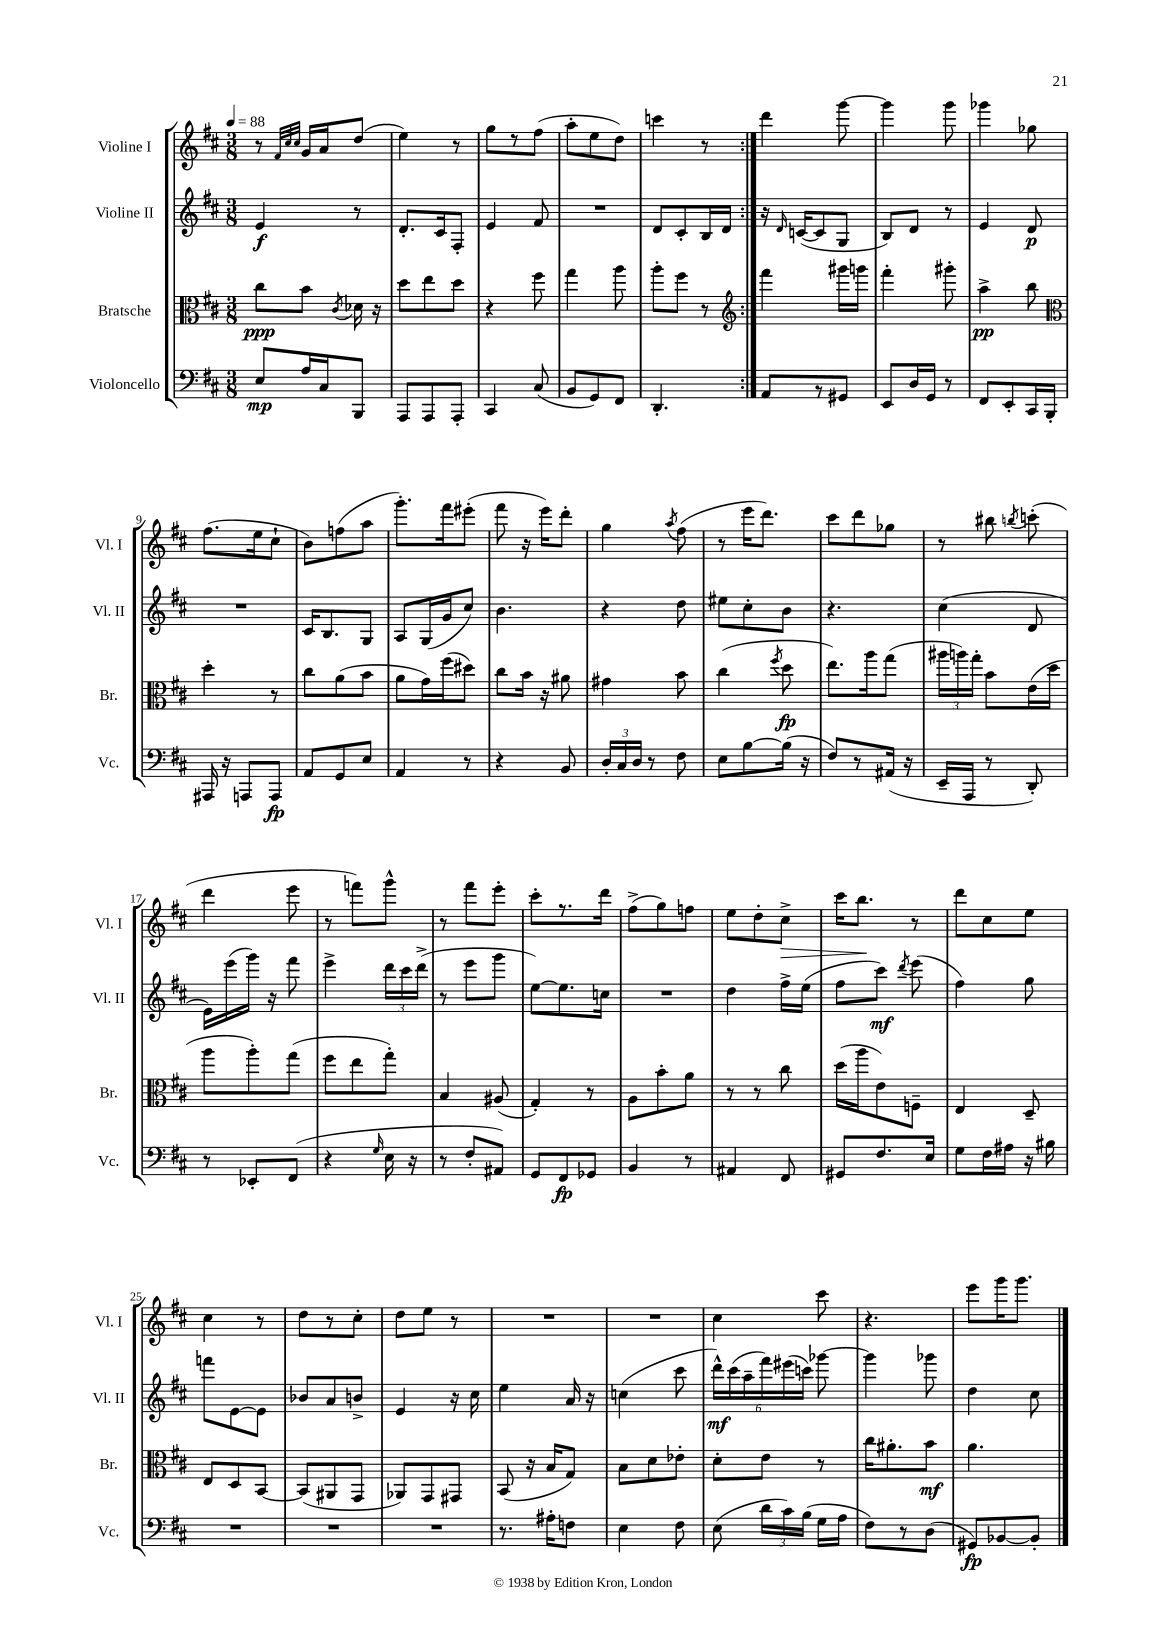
<<
\new StaffGroup <<
\new Staff = "s0" \with { instrumentName = "Violine I" shortInstrumentName = "Vl. I" } {
    \clef treble \key d \major \numericTimeSignature \time 3/8 \tempo 4 = 88
    \autoBeamOff \repeat volta 2 { r8 \grace { fis'32[ cis''32 cis''32] } g'16[ a'16 d''8]( |
    e''4) r8 |
    g''8[ r8 fis''8]( |
    a''8[-. e''8 d''8]) |
    c'''4 r8 | }
    d'''4 g'''8~ |
    g'''4 g'''8 |
    ges'''4 ges''8 |
    fis''8.[( e''16 cis''8]-! |
    b'8[) f''8( a''8] |
    g'''8.[-.) fis'''16 eis'''8]-.( |
    fis'''8 r16 e'''16[) d'''8]-. |
    g''4 \acciaccatura { a''8 } fis''8( |
    r8 e'''16[ d'''8.]) |
    cis'''8[ d'''8 ges''8] |
    r8 bis''8 \acciaccatura { b''8 } c'''8-.( |
    d'''4 e'''8 |
    r8 f'''8[) g'''8]-^ |
    r8 fis'''8[ e'''8]-. |
    cis'''8[-. r8. d'''16] |
    fis''8[->( g''8) f''8] |
    e''8[ d''8-. cis''8]->\> |
    cis'''16[ b''8.]\! r8 |
    d'''8[ cis''8 e''8] |
    cis''4 r8 |
    d''8[ r8 cis''8]-. |
    d''8[ e''8] r8 |
    R4. |
    R4. |
    cis''4 cis'''8 |
    r4. |
    e'''8[ g'''16 g'''8.] \bar "|." |
}
\new Staff = "s1" \with { instrumentName = "Violine II" shortInstrumentName = "Vl. II" } {
    \clef treble \key d \major \numericTimeSignature \time 3/8
    \autoBeamOff \repeat volta 2 { e'4\f r8 |
    d'8.[-. cis'16 fis8]-. |
    e'4 fis'8 |
    R4. |
    d'8[ cis'8-. b16 d'16] | }
    r16 \grace { d'16 } c'16[~( c'8 g8] |
    b8[) d'8] r8 |
    e'4 d'8\p |
    R4. |
    cis'16[ b8. g8] |
    a8[ g16( g'16 cis''8]) |
    b'4. |
    r4 d''8 |
    eis''8[ cis''8-. b'8] |
    r4. |
    cis''4( d'8 |
    e'16[) e'''16( g'''16]) r16 fis'''8 |
    e'''4-> \tuplet 3/2 { d'''16[ cis'''16 d'''16]->( } |
    r8 e'''8[ g'''8] |
    e''8[~) e''8. c''16] |
    R4. |
    d''4 fis''16[-> e''16]( |
    fis''8[ cis'''8]\mf) \acciaccatura { d'''8 } e'''8( |
    fis''4) g''8 |
    f'''8[ e'8~ e'8] |
    bes'8[ a'8 b'8]-> |
    e'4 r16 cis''16 |
    e''4 a'16 r16 |
    c''4( cis'''8 |
    \tuplet 6/4 { d'''16[-^\mf) cis'''16( a''16-- fis'''16) eis'''16( c'''16]) } ges'''8~ |
    ges'''4 ges'''8 |
    d''4 cis''8 \bar "|." |
}
\new Staff = "s2" \with { instrumentName = "Bratsche" shortInstrumentName = "Br." } {
    \clef alto \key d \major \numericTimeSignature \time 3/8
    \autoBeamOff \repeat volta 2 { cis''8[\ppp b'8] \acciaccatura { cis'8 } des'16 r16 |
    d''8[ e''8 d''8] |
    r4 fis''8 |
    g''4 a''8 |
    a''8[-. fis''8] r8 | }
    \clef treble fis'''4 gis'''16[ g'''16] |
    fis'''4-. gis'''8-. |
    a''4->\pp b''8 |
    \clef alto d''4-. r8 |
    cis''8[ a'8( b'8] |
    a'8[ g'16) fis''16( dis''8]) |
    cis''8[ b'16] r16 ais'8 |
    gis'4 b'8 |
    cis''4( \acciaccatura { fis''8 } d''8\fp |
    e''8.[) a''16 g''8]( |
    \tuplet 3/2 { ais''16[ a''16) g''16]-. } b'8[ e'16( d''16] |
    a''8[ a''8-.) g''8]( |
    fis''8[ e''8 g''8]-.) |
    b4 ais8( |
    g4-.) r8 |
    a8[ b'8-. a'8] |
    r8 r8 cis''8 |
    d''16[( a''16 e'8) f8]-- |
    e4 d8-- |
    e8[ d8 b,8]~ |
    b,8[( ais,8 g,8] |
    aes,8[) g,8 gis,8] |
    b,8( r16 b16[ g8]) |
    b8[ d'8 ees'8]-. |
    d'8[-. e'8] r8 |
    cis''16[ ais'8.-. b'8]\mf |
    a'4. \bar "|." |
}
\new Staff = "s3" \with { instrumentName = "Violoncello" shortInstrumentName = "Vc." } {
    \clef bass \key d \major \numericTimeSignature \time 3/8
    \autoBeamOff \repeat volta 2 { e8[\mp a16 cis16 b,,8] |
    a,,8[ a,,8 a,,8]-. |
    cis,4 cis8( |
    b,8[ g,8) fis,8] |
    d,4.-. | }
    a,8[ r8 gis,8] |
    e,8[ d16 g,16] r8 |
    fis,8[ e,8-. cis,16 b,,16]-. |
    ais,,16 r16 a,,8[ a,,8]\fp |
    a,8[ g,8 e8] |
    a,4 r8 |
    r4 b,8 |
    \tuplet 3/2 { d16[-. cis16 d16] } r8 fis8 |
    e8[ b8~ b16]( r16 |
    fis8[) r8 ais,16]( r16 |
    e,16[-- a,,16] r8 d,8-.) |
    r8 ees,8[-. fis,8]( |
    r4 \grace { g16 } e16 r16 |
    r8 fis8[-. ais,8]) |
    g,8[ fis,8\fp ges,8] |
    b,4 r8 |
    ais,4 fis,8 |
    gis,8[ fis8. e16] |
    g8[ fis16 ais16] r16 bis16 |
    R4. |
    R4. |
    R4. |
    r8. ais16[-. f8] |
    e4 fis8 |
    e8( \tuplet 3/2 { d'16[ cis'16) b16]( } g16[ a16] |
    fis8[) r8 d8]( |
    gis,8[\fp) bes,8~ bes,8]-. \bar "|." |
}
>>
>>
